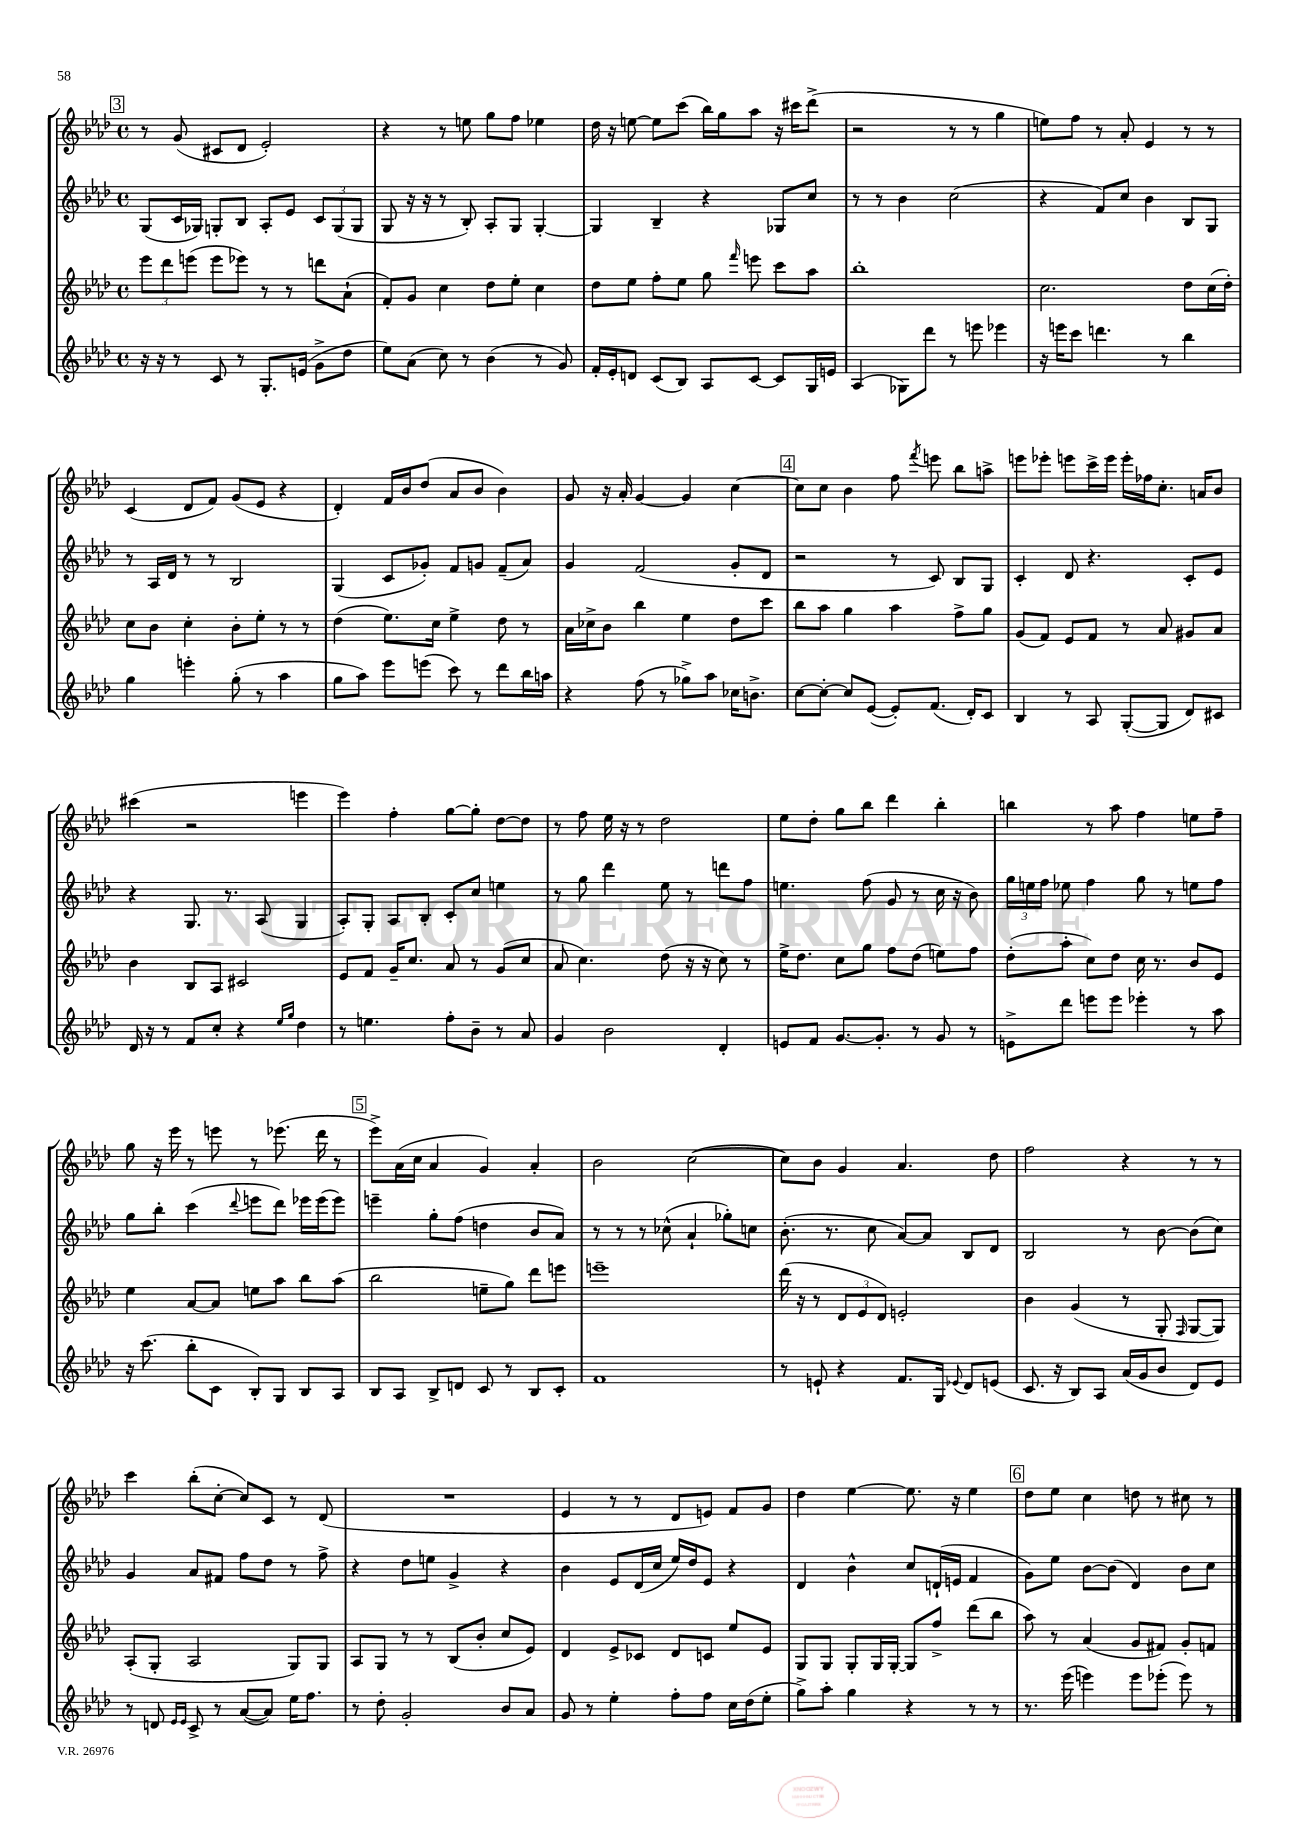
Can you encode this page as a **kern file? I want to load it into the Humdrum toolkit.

**kern	**kern	**kern	**kern
*staff4	*staff3	*staff2	*staff1
*clefG2	*clefG2	*clefG2	*clefG2
*k[b-e-a-d-]	*k[b-e-a-d-]	*k[b-e-a-d-]	*k[b-e-a-d-]
*M4/4	*M4/4	*M4/4	*M4/4
*met(c)	*met(c)	*met(c)	*met(c)
16r	12eee-\L	(8G/L	8r
16r	.	.	.
.	12ddd-\	.	.
8r	.	16c/L	(8g/
.	(12eee\J	.	.
.	.	16G-/JJ)	.
8c/	8eee\L	8G'/L	8c#/L
8r	8eee-\J)	8B-/J	8d-/J
8.G'/L	8r	8A-'/L	2e-'/)
.	8r	8e-/J	.
(16e/Jk	.	.	.
8g^\L	8ddd\L	12c/L	.
.	.	(12G/	.
8dd-\J	(8a-`\J	.	.
.	.	12G/J	.
=	=	=	=
8ee-\L)	8f'/L)	8G/	4r
(8a-\J	8g/J	16r	.
.	.	16r	.
8cc\)	4cc\	8r	8r
8r	.	8B-'/)	8ee\
(4b-\	8dd-\L	8A-'/L	8gg\L
.	8ee-'\J	8G/J	8ff\J
8r	4cc\	[4G'/	4ee-\
8g/)	.	.	.
=	=	=	=
16f'/LL	8dd-\L	4G/]	16dd-\
16e-'/J	.	.	16r
8d/J	8ee-\J	.	[8ee\
(8c/L	8ff'\L	4B-~/	8ee\]L
8B-/J)	8ee-\J	.	(8ccc\J
8A-/L	8gg\	4r	16bb-\LL)
.	.	.	16gg\J
.	16qqfff/	.	.
[8c/J	8eee\	.	8aa-\J
8c/]L	8ccc\L	8G-/L	16r
.	.	.	16ccc#\LK
16G/L	8aa-\J	8cc/J	(8ddd-^\J
16e/JJ	.	.	.
=	=	=	=
(4A-/	1bb-'	8r	2r
.	.	8r	.
8G-\L)	.	4b-\	.
8ddd-\J	.	.	.
8r	.	(2cc\	8r
8eee\	.	.	8r
4eee-\	.	.	4gg\
=	=	=	=
16r	2.cc\	4r	8ee\L)
16eee\LK	.	.	.
8ccc\J	.	.	8ff\J
4.ddd\	.	8f/L)	8r
.	.	8cc/J	8a-'/
.	.	4b-\	4e-/
8r	.	.	.
4bb-\	8dd-\L	8B-/L	8r
.	(16cc\L	8G/J	8r
.	16dd-'\JJ)	.	.
=	=	=	=
4gg\	8cc\L	8r	(4c/
.	8b-\J	16A-/LL	.
.	.	16d-/JJ	.
4eee'\	4cc'\	8r	8d-/L
.	.	8r	8f/J)
(8gg'\	8b-'\L	2B-/	(8g/L
8r	8ee-'\J	.	8e-/J
4aa-\	8r	.	4r
.	8r	.	.
=	=	=	=
8gg\L	(4dd-\	(4G/	4d-'/)
8aa-\J)	.	.	.
8eee-\L	8.ee-\L)	8c/L	16f/LL
.	.	.	16b-/J
(8eee\J	.	8g-'/J)	(8dd-/J
.	16cc\Jk	.	.
8ccc\)	4ee-^\	8f/L	8a-/L
8r	.	8g/J	8b-/J
8ddd-\L	8dd-\	(8f~/L	4b-\)
16bb-\L	8r	8a-/J)	.
16aa\JJ	.	.	.
=	=	=	=
4r	16a-\LL	4g/	8g/
.	16cc-^\J	.	.
.	8b-\J	.	16r
.	.	.	16a-'/
(8ff\	4bb-\	(2f/	[4g/
8r	.	.	.
8gg-^\L)	4ee-\	.	4g/]
8aa-\J	.	.	.
16cc-\LK	8dd-\L	8g'/L	[4cc\
8.b^\J	.	.	.
.	8ccc\J	8d-/J	.
=	=	=	=
[8cc\L	8bb-\L	2r	8cc\]L
8cc'\_J	8aa-\J	.	8cc\J
8cc/]L	4gg\	.	4b-\
([8e-/J	.	.	.
8e-'/]L)	4aa-\	8r	8ff\
.	.	.	8qfff/
(8.f/J	.	8c/)	8eee\
.	8ff^\L	8B-/L	8bb-\L
16d-'/LK)	.	.	.
8c/J	8gg\J	8G/J	8aa^\J
=	=	=	=
4B-/	(8g/L	4c'/	8eee\L
.	8f/J)	.	8eee-'\J
8r	8e-/L	8d-/	8eee\L
8A-/	8f/J	4.r	16ccc^\L
.	.	.	16eee\JJ
([8G'/L	8r	.	16eee'\LL
.	.	.	16ff-\J
8G/]J	8a-/	.	8.cc'\J
8d-/L)	8g#/L	8c'/L	.
.	.	.	16a/LK
8c#/J	8a-/J	8e-/J	8b-/J
=	=	=	=
16d-/	4b-\	4r	(4ccc#\
16r	.	.	.
8r	.	.	.
8f/L	8B-/L	8.G/	2r
8cc'/J	8A-/J	.	.
.	.	8.r	.
4r	2c#/	.	.
.	.	(8A-/	.
16qqee-/LL	.	.	.
16qqgg/JJ	.	.	.
4dd-\	.	4G/	4eee\
=	=	=	=
8r	8e-/L	8A-'/L)	4eee-\)
4.ee\	8f/J	8G'/J	.
.	16g~/LK	8A-/L	4ff'\
.	8.cc/J	.	.
.	.	8B-'/J	.
8ff'\L	8a-/	8c'/L	[8gg\L
8b-~\J	8r	8cc/J	8gg'\]J
8r	(8g/L	4ee\	[8dd-\L
8a-/	8cc/J	.	8dd-\]J
=	=	=	=
4g/	8a-/	8r	8r
.	4.cc\)	8gg\	8ff\
2b-\	.	4ddd-\	16ee-\
.	.	.	16r
.	.	.	8r
.	(8dd-\	8ee-\	2dd-\
.	16r	8r	.
.	16r	.	.
4d-'/	8cc\)	8ddd\L	.
.	8r	8ff\J	.
=	=	=	=
8e/L	16ee-^\LK	4.ee\	8ee-\L
.	8.dd-\J	.	.
8f/J	.	.	8dd-'\J
[8.g/L	8cc\L	.	8gg\L
.	8gg\J	(8ff\	8bb-\J
8.g'/]J	.	.	.
.	8ff\L	8g/	4ddd-\
8r	(8dd-\J	8r	.
8g/	8ee\L)	16cc\	4bb-'\
.	.	16r	.
8r	8ff\J	8b-\)	.
=	=	=	=
8e^\L	(8dd-'\L	24gg\LL	4bb\
.	.	24ee\	.
.	.	24ff\JJ	.
8ddd-\J	8aa-'\J	8ee-\	.
8eee\L	8cc\L)	4ff\	8r
8eee\J	8dd-\J	.	8aa-\
4eee-'\	16cc\	8gg\	4ff\
.	8.r	.	.
.	.	8r	.
8r	8b-/L	8ee\L	8ee\L
8aa-\	8e-/J	8ff\J	8ff~\J
=	=	=	=
16r	4ee-\	8gg\L	8gg\
(8.ccc\	.	.	.
.	.	8bb-'\J	16r
.	.	.	16eee-\
8bb-'\L	[8a-/L	(4ccc\	8r
8c\J	8a-/]J	.	8eee\
.	.	8qqddd-/	.
8B-'/L)	8ee\L	8eee\L	8r
8G/J	8aa-\J	8ddd-\J)	(8.eee-\
8B-/L	8bb-\L	16eee-\LL	.
.	.	(16eee-\J	16ddd-\
8A-/J	(8aa-\J	8eee-\J)	8r
=	=	=	=
8B-/L	2bb-\	4eee~\	8eee-^\L)
8A-/J	.	.	(16a-\L
.	.	.	16cc\JJ
8B-^/L	.	8gg'\L	4a-/
8d/J	.	(8ff\J	.
8c/	8ee~\L	4dd\	4g/)
8r	8gg\J)	.	.
8B-/L	8ddd-\L	8b-/L	4a-'/
8c'/J	8eee\J	8a-/J)	.
=	=	=	=
1f	1eee~	8r	2b-\
.	.	8r	.
.	.	8r	.
.	.	(8cc-^^\	.
.	.	4a-`/	([2cc\
.	.	8gg-'\L)	.
.	.	8cc\J	.
=	=	=	=
8r	(16ddd-\	(8.b-'\	8cc\]L)
.	16r	.	.
8e`/	8r	.	8b-\J
.	.	8.r	.
4r	12d-/L	.	4g/
.	12e-/	.	.
.	.	8cc\	.
.	12d-/J)	.	.
8.f/L	2e'/	[8a-/L)	4.a-/
.	.	8a-/]J	.
16G/Jk	.	.	.
8qqe-/	.	.	.
8d-/L	.	8B-/L	.
(8e/J	.	8d-/J	8dd-\
=	=	=	=
8.c/	4b-\	2B-/	2ff\
16r	.	.	.
8B-/L)	(4g/	.	.
8A-/J	.	.	.
(16a-/LL	8r	8r	4r
16g/J	.	.	.
8b-/J	8G'/	[8b-\	.
.	16qqF/	.	.
8d-/L)	[8G/L	(8b-\]L	8r
8e-/J	8G/]J)	8cc\J)	8r
=	=	=	=
8r	(8A-'/L	4g/	4ccc\
8d/	8G'/J	.	.
16qqe-/LL	.	.	.
16qqe-/JJ	.	.	.
8c^/	2A-/	8a-/L	(8bb-'\L
8r	.	8f#/J	[8cc'\J
([8a-/L	.	8ff\L	8cc/]L)
8a-/]J)	.	8dd-\J	8c/J
16ee-\LK	8G/L)	8r	8r
8.ff\J	.	.	.
.	8G/J	8ff^\	(8d-/
=	=	=	=
8r	8A-/L	4r	1r
8dd-'\	8G/J	.	.
2g'/	8r	8dd-\L	.
.	8r	8ee\J	.
.	(8B-/L	4g^/	.
.	8b-'/J	.	.
8b-/L	8cc/L	4r	.
8a-/J	8e-/J)	.	.
=	=	=	=
8g/	4d-/	4b-\	4e-/
8r	.	.	.
4ee-'\	8e-^/L	8e-/L	8r
.	8c-/J	(16d-/L	8r
.	.	16cc/JJ	.
8ff'\L	8d-/L	16ee-/LL)	8d-/L
.	.	16dd-/J	.
8ff\J	8c/J	8e-/J	8e/J)
16cc\LL	8ee-/L	4r	8f/L
(16dd-\J	.	.	.
8ee-'\J	8e-/J	.	8g/J
=	=	=	=
8gg^\L)	8G/L	4d-/	4dd-\
8aa-'\J	8G/J	.	.
4gg\	8G'/L	4b-^^\	[4ee-\
.	16G/L	.	.
.	[16G'/JJ	.	.
4r	8G/]L	8cc/L	8.ee-\]
.	8ff^/J	(16d`/L	.
.	.	16e/JJ	16r
8r	(8ddd-\L	4f/	4ee-\
8r	8bb-\J	.	.
=	=	=	=
8.r	8aa-\)	8g\L)	8dd-\L
.	8r	8ee-\J	8ee-\J
(16eee-\	.	.	.
4eee\)	(4a-/	[8b-\L	4cc\
.	.	(8b-\]J	.
8eee\L	8g/L	4d-/)	8dd\
(8eee-'\J	8f#/J)	.	8r
8eee-\)	8g'/L	8b-\L	8cc#\
8r	8f/J	8cc\J	8r
==	==	==	==
*-	*-	*-	*-
